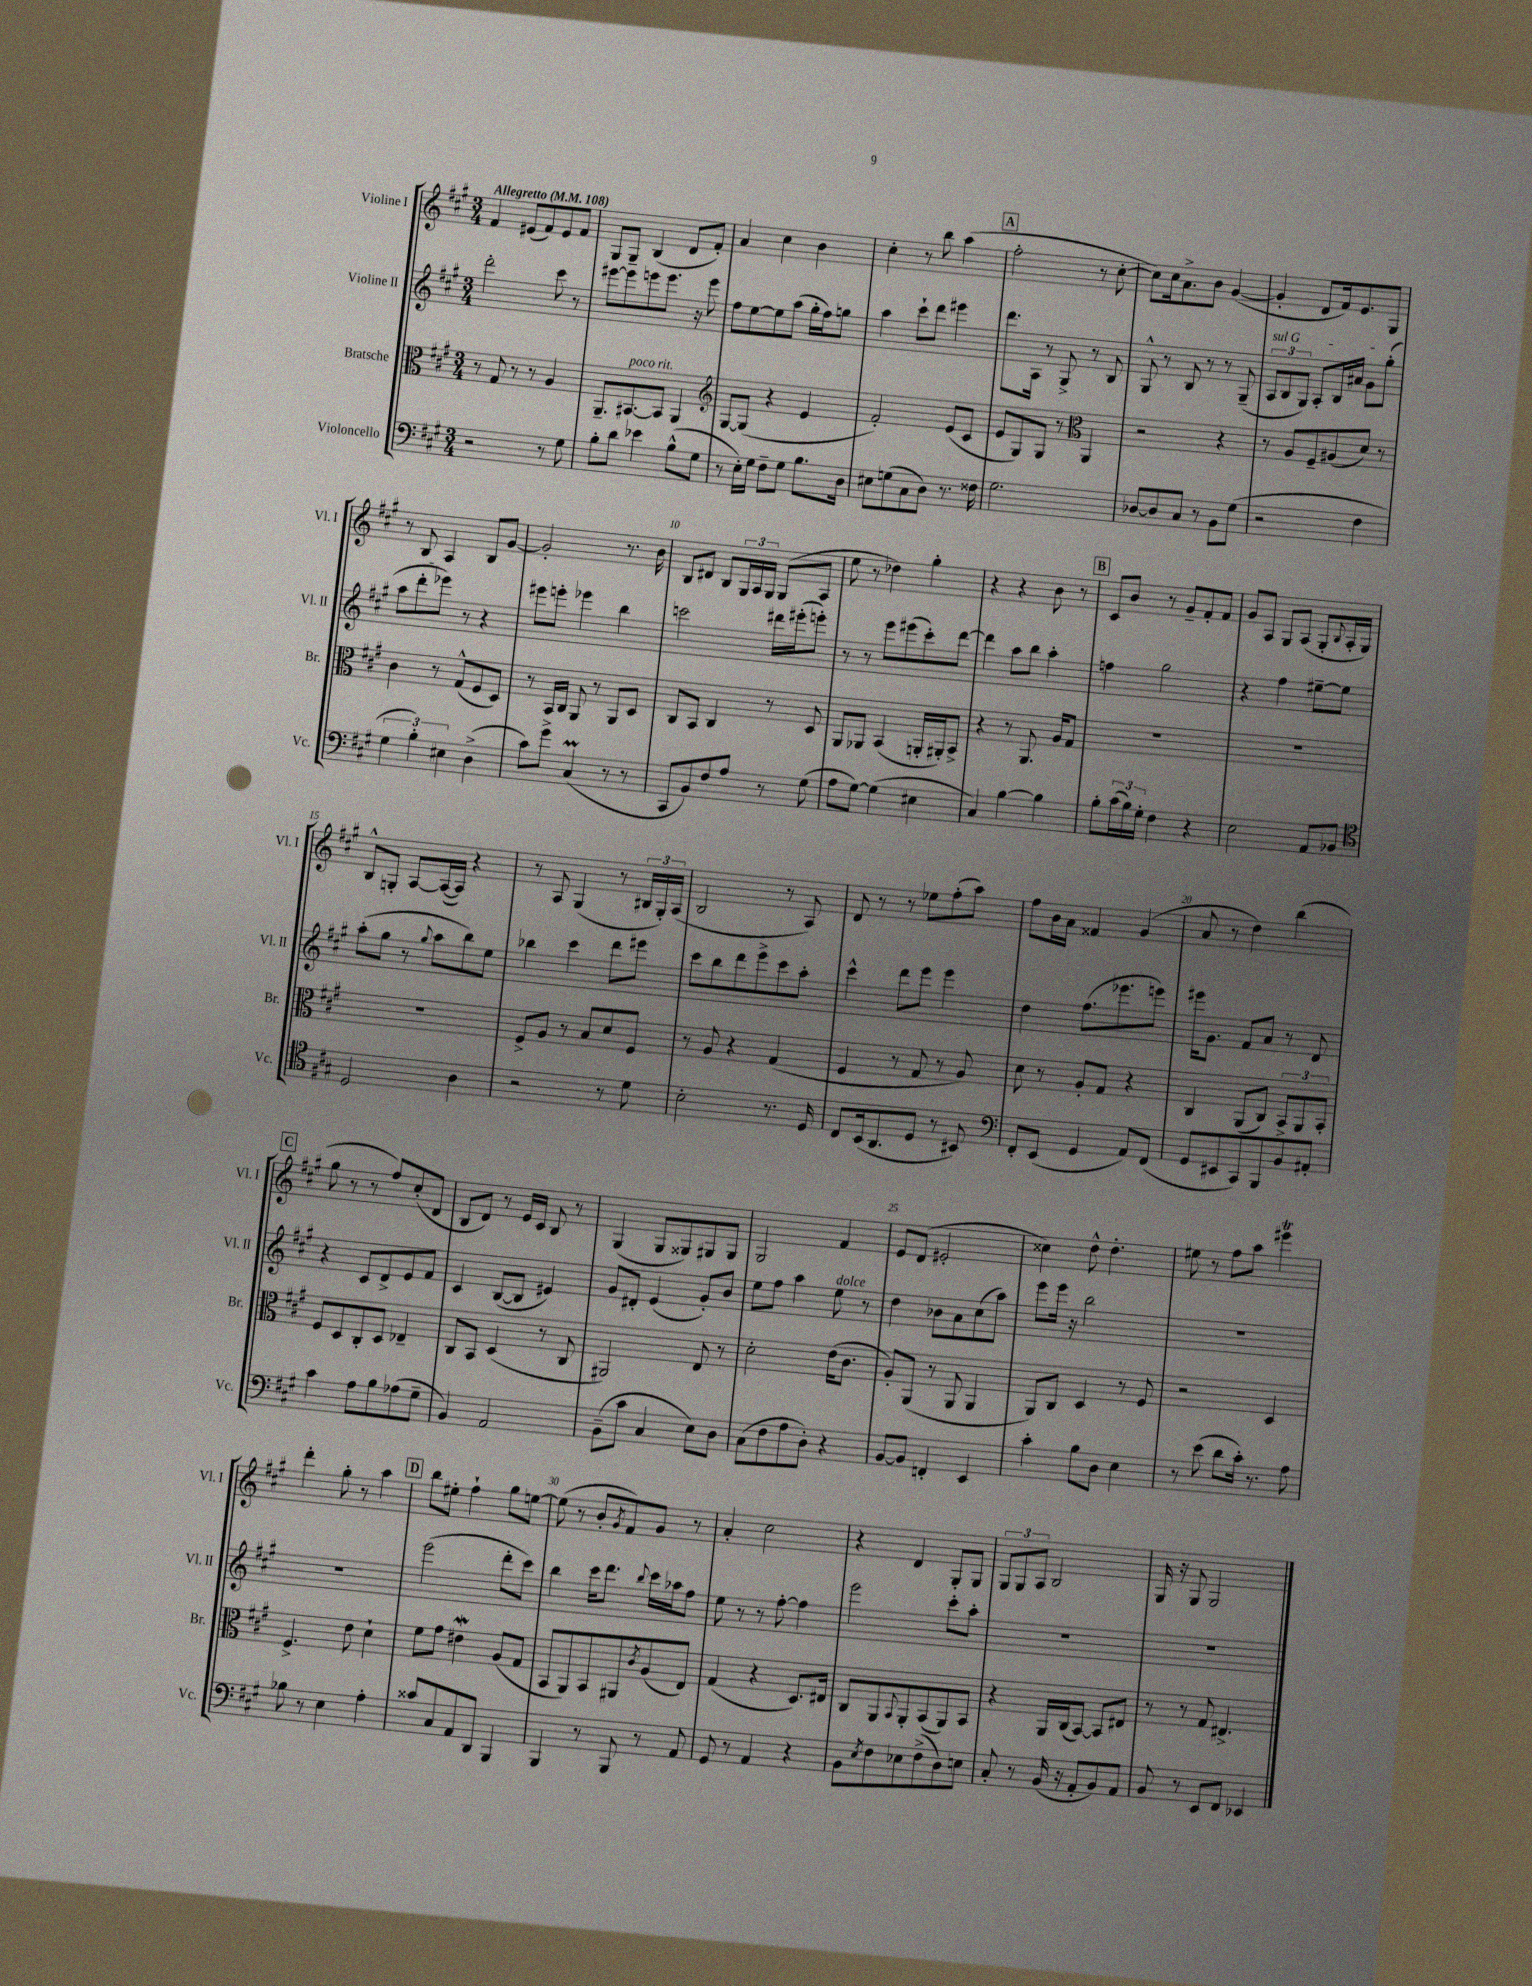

**kern	**kern	**kern	**kern
*staff4	*staff3	*staff2	*staff1
*clefF4	*clefC3	*clefG2	*clefG2
*k[f#c#g#]	*k[f#c#g#]	*k[f#c#g#]	*k[f#c#g#]
*M3/4	*M3/4	*M3/4	*M3/4
*MM108	*MM108	*MM108	*MM108
2r	8r	2ddd'	4f#
.	8G#	.	.
.	8r	.	(8e#
.	8r	.	8f#)
8r	4A	8ccc#	8e#
8G#	.	8r	8f#
=	=	=	=
8B'	8.AA~	[8eee#	8G#
8d	.	8eee#]	8G#~
.	[8.BB#	.	.
4e-	.	8eee	(4B
.	8BB#]	8.eee	.
(8B^^	4AA	.	8d
.	.	16r	.
8G#	.	8eee	8f#')
=	=	=	=
*	*clefG2	*	*
8r	[8G#	8ff#	4a
16E')	(8G#]	[8ee	.
16G#	.	.	.
8F#~	4r	8ee]	4cc#
8G#	.	(8aa	.
8.B	4e	16gg#'	4b
.	.	16ff#)	.
.	.	8gg	.
16D	.	.	.
=	=	=	=
8E#	2f#')	4aa	4cc#'
(8G	.	.	.
8C#	.	8ccc#`	8r
8D)	.	8ddd	8bb
8.r	(8e	4eee#	(4aa
.	8c#	.	.
16F##	.	.	.
=	=	=	=
2.G#	8e	8.ddd	2ff#'
.	8G#)	.	.
.	.	16A	.
.	8G#	8r	.
.	8r	8G#^	.
*	*clefC3	*	*
.	4AA	8r	8r
.	.	8B	[8cc#'
=	=	=	=
[8D-	2r	8G#^^	8cc#])
8D-]	.	8r	16cc#
.	.	.	8.a^
8C#	.	8B	.
8r	.	8r	8b
8BB	4r	8r	([4g#
(8G#	.	(8G#~	.
=	=	=	=
2r	8r	12A	4g#']
.	.	12B	.
.	8A	.	.
.	.	12G#)	.
.	8F#~	8A'	8d
.	(8A#	16B	16f#)
.	.	16a#	8.e
4F#	8d)	8g#	.
.	8r	(8gg#'	8G#
=	=	=	=
6G#	4c#	8aa	8r
.	.	8ddd'	8B
6B')	.	.	.
.	8r	8eee-)	4A
6E#	.	.	.
.	(8G#^^	8r	.
(4D^	8F#	4r	8B
.	8D)	.	[8g#
=	=	=	=
8c#)	8r	8eee#	2g#']
8g#^	16BB	8eee'	.
.	16C#	.	.
(4C#	8AA	4eee-	.
.	8r	.	.
8r	8AA	4bb	8.r
8r	8D	.	.
.	.	.	16b
=	=	=	=
8CC#	8C#	2ccc	8B
8BB)	8BB	.	8d#
8F#	4C#	.	8B
8A	.	.	24G#
.	.	.	24A
.	.	.	24G#
8r	8r	16ddd#	(8G#
.	.	(16eee#'	.
(8G#	8D	8eee')	8A
=	=	=	=
8A	8AA	8r	8ee
[8G#)	8AA-	8r	8r
(4G#]	(4BB	8eee	4dd-)
.	.	(8eee#	.
4E#	16AA'	8ccc#')	4gg#'
.	16AA#')	.	.
.	8BB^	[8ddd	.
=	=	=	=
4C#)	4r	4ddd]	4r
[4B	8r	8aa	4r
.	8.AA	8bb	.
4B]	.	4aa'	8b
.	16A	.	.
.	8G#	.	8r
=	=	=	=
8B'	2.r	4ff	8c#
(24c#	.	.	8b
24B)	.	.	.
24G#'	.	.	.
4F#	.	2gg#	8r
.	.	.	8g#~
4r	.	.	8f#'
.	.	.	8f#
=	=	=	=
2E	2.r	4r	8g#
.	.	.	8A
.	.	4ff#	8G#
.	.	.	(8A
8AA	.	[8ee#~	8G#'
.	.	.	8qqB
8BB-	.	8ee#]	16A'
.	.	.	16G#)
=	=	=	=
*clefC4	*	*	*
2D	2.r	(8aa'	8B^^
.	.	8gg#	8G'
.	.	8r	[8A
.	.	8qqgg#	.
.	.	8aa	(16A_
.	.	.	16A])
4A	.	8bb)	4r
.	.	8ee	.
=	=	=	=
2r	8F#^	4bb-	8r
.	8A	.	8A
.	8r	4ccc#	(4G#
.	8B	.	.
8r	8d	8ddd	8r
8d	8F#	8eee#	24B#
.	.	.	24G#')
.	.	.	(24A
=	=	=	=
2B'	8r	8ccc#	2B
.	8A	8bb	.
.	4r	8ddd	.
.	.	8eee^	.
8.r	(4G#	8ccc#	8r
.	.	8aa'	8A)
16D	.	.	.
=	=	=	=
8C#	4F#	4ccc#^^	8d
(16BB	.	.	8r
8.AA	.	.	.
.	8r	8ddd	8r
8D	8G#	8eee	8ee-
8r	8r	4eee	(8ff#'
8BB#)	8A)	.	8aa)
=	=	=	=
*clefF4	*	*	*
8FF#'	8d	4dd	8ff#
(8EE	8r	.	16b
.	.	.	16a
4GG#	8A'	(8.ff#	4f##
.	8G#	.	.
.	.	8.eee-	.
8AA)	4r	.	(4g#
(8FF#	.	8eee)	.
=	=	=	=
8GG#	4C#	16eee#	8a
.	.	8.g#	.
8EE#	.	.	8r
8CC#)	(8AA	8f#	4dd)
8BBB	8C#)	8a	.
8BB	12BB^	8r	(4bb
.	12AA	.	.
8AA#'	.	8d	.
.	12BB'	.	.
=	=	=	=
4c#	8F#	4r	8gg#
.	8D	.	8r
8A	8C#'	8c#	8r
8B	8D	8d^	8ff#)
(8A-	4E-~	8e	(8cc#'
8G#~	.	8f#	8d
=	=	=	=
4BB)	8C#	4c#	8B
.	8BB	.	8d)
2AA	(4D	([8B	8r
.	.	8B]	16e
.	.	.	16c#
.	8r	4e#)	8B
.	8C#	.	8r
=	=	=	=
(8BB~	2AA#)	8g#	(4G#
8c#	.	8d#'	.
4C#	.	(4e	8G#
.	.	.	8G##)
8E)	8E	8g#')	8G#
8D	8r	8b	8G#
=	=	=	=
(8C#	2d'	8ee	2G#
8F#	.	8ff#	.
8A	.	4aa	.
8D')	.	.	.
4r	(16e	8ee	4f#
.	8.c#	.	.
.	.	8r	.
=	=	=	=
[8BB	8A')	4dd	8e
8BB]	(8AA	.	(8d
4FF'	8r	8b-	2e#'
.	8AA	8a	.
4EE	4AA	(8cc#	.
.	.	8aa)	.
=	=	=	=
4c#'	8AA)	8eee	4cc##)
.	8C#	16eee	.
.	.	16r	.
8B	4D	2bb	8dd^^
8D	.	.	4.dd'
4E	8r	.	.
.	8F#	.	.
=	=	=	=
8r	2r	2.r	8ee#
(8e	.	.	8r
8d	.	.	8ff#
16c#')	.	.	8aa
8.r	.	.	.
.	4D	.	4eee#
8A	.	.	.
=	=	=	=
8B-	4.F#^	2.r	4ddd'
8r	.	.	.
4E	.	.	8gg#'
.	8e	.	8r
4A'	4d`	.	4aa
=	=	=	=
8c##	8f#	(2eee	8bb
8C#	8g#	.	8ee#'
8AA	4e#	.	4ff#`
8DD	.	.	.
4BBB	(8A	8ddd'	8gg#
.	8G#	8ccc#)	[8ee
=	=	=	=
4BBB	8BB	4bb	(8ee]
.	8AA)	.	8r
8r	8BB	16ccc#	8b'
.	.	8.ddd	.
.	.	.	8qg#
8BBB	8AA#	.	8f#)
.	8qc#	8qqbb	.
8r	(8A	16ccc#	8g#
.	.	16aa-	.
8AA	8E)	8ff#	8r
=	=	=	=
8GG#	(4G#	8ee	4a'
8r	.	8r	.
4AA	4r	8r	2cc#
.	.	[8ff#'	.
4r	8.D)	4ff#]	.
.	16E#	.	.
=	=	=	=
8BB	8C#	2eee	4r
8qE	.	.	.
8F#	8AA	.	.
.	8qqBB	.	.
8E-	8AA'	.	4d
(8F#^	(8BB	.	.
8D)	8AA)	8ccc#'	8G#'
8E	8BB	8aa'	8G#
=	=	=	=
8C#'	4r	2.r	12G#
.	.	.	12G#
8r	.	.	.
.	.	.	12A
(16BB	16AA	.	2B
16r	(16C#	.	.
8AA'	[8BB)	.	.
8BB)	8BB]	.	.
8AA	8E#	.	.
=	=	=	=
8BB	8r	2.r	16G#
.	.	.	16r
8r	8r	.	8G#
8EE	8G#	.	2G#
8FF#	4.E#^	.	.
4EE-	.	.	.
==	==	==	==
*-	*-	*-	*-
